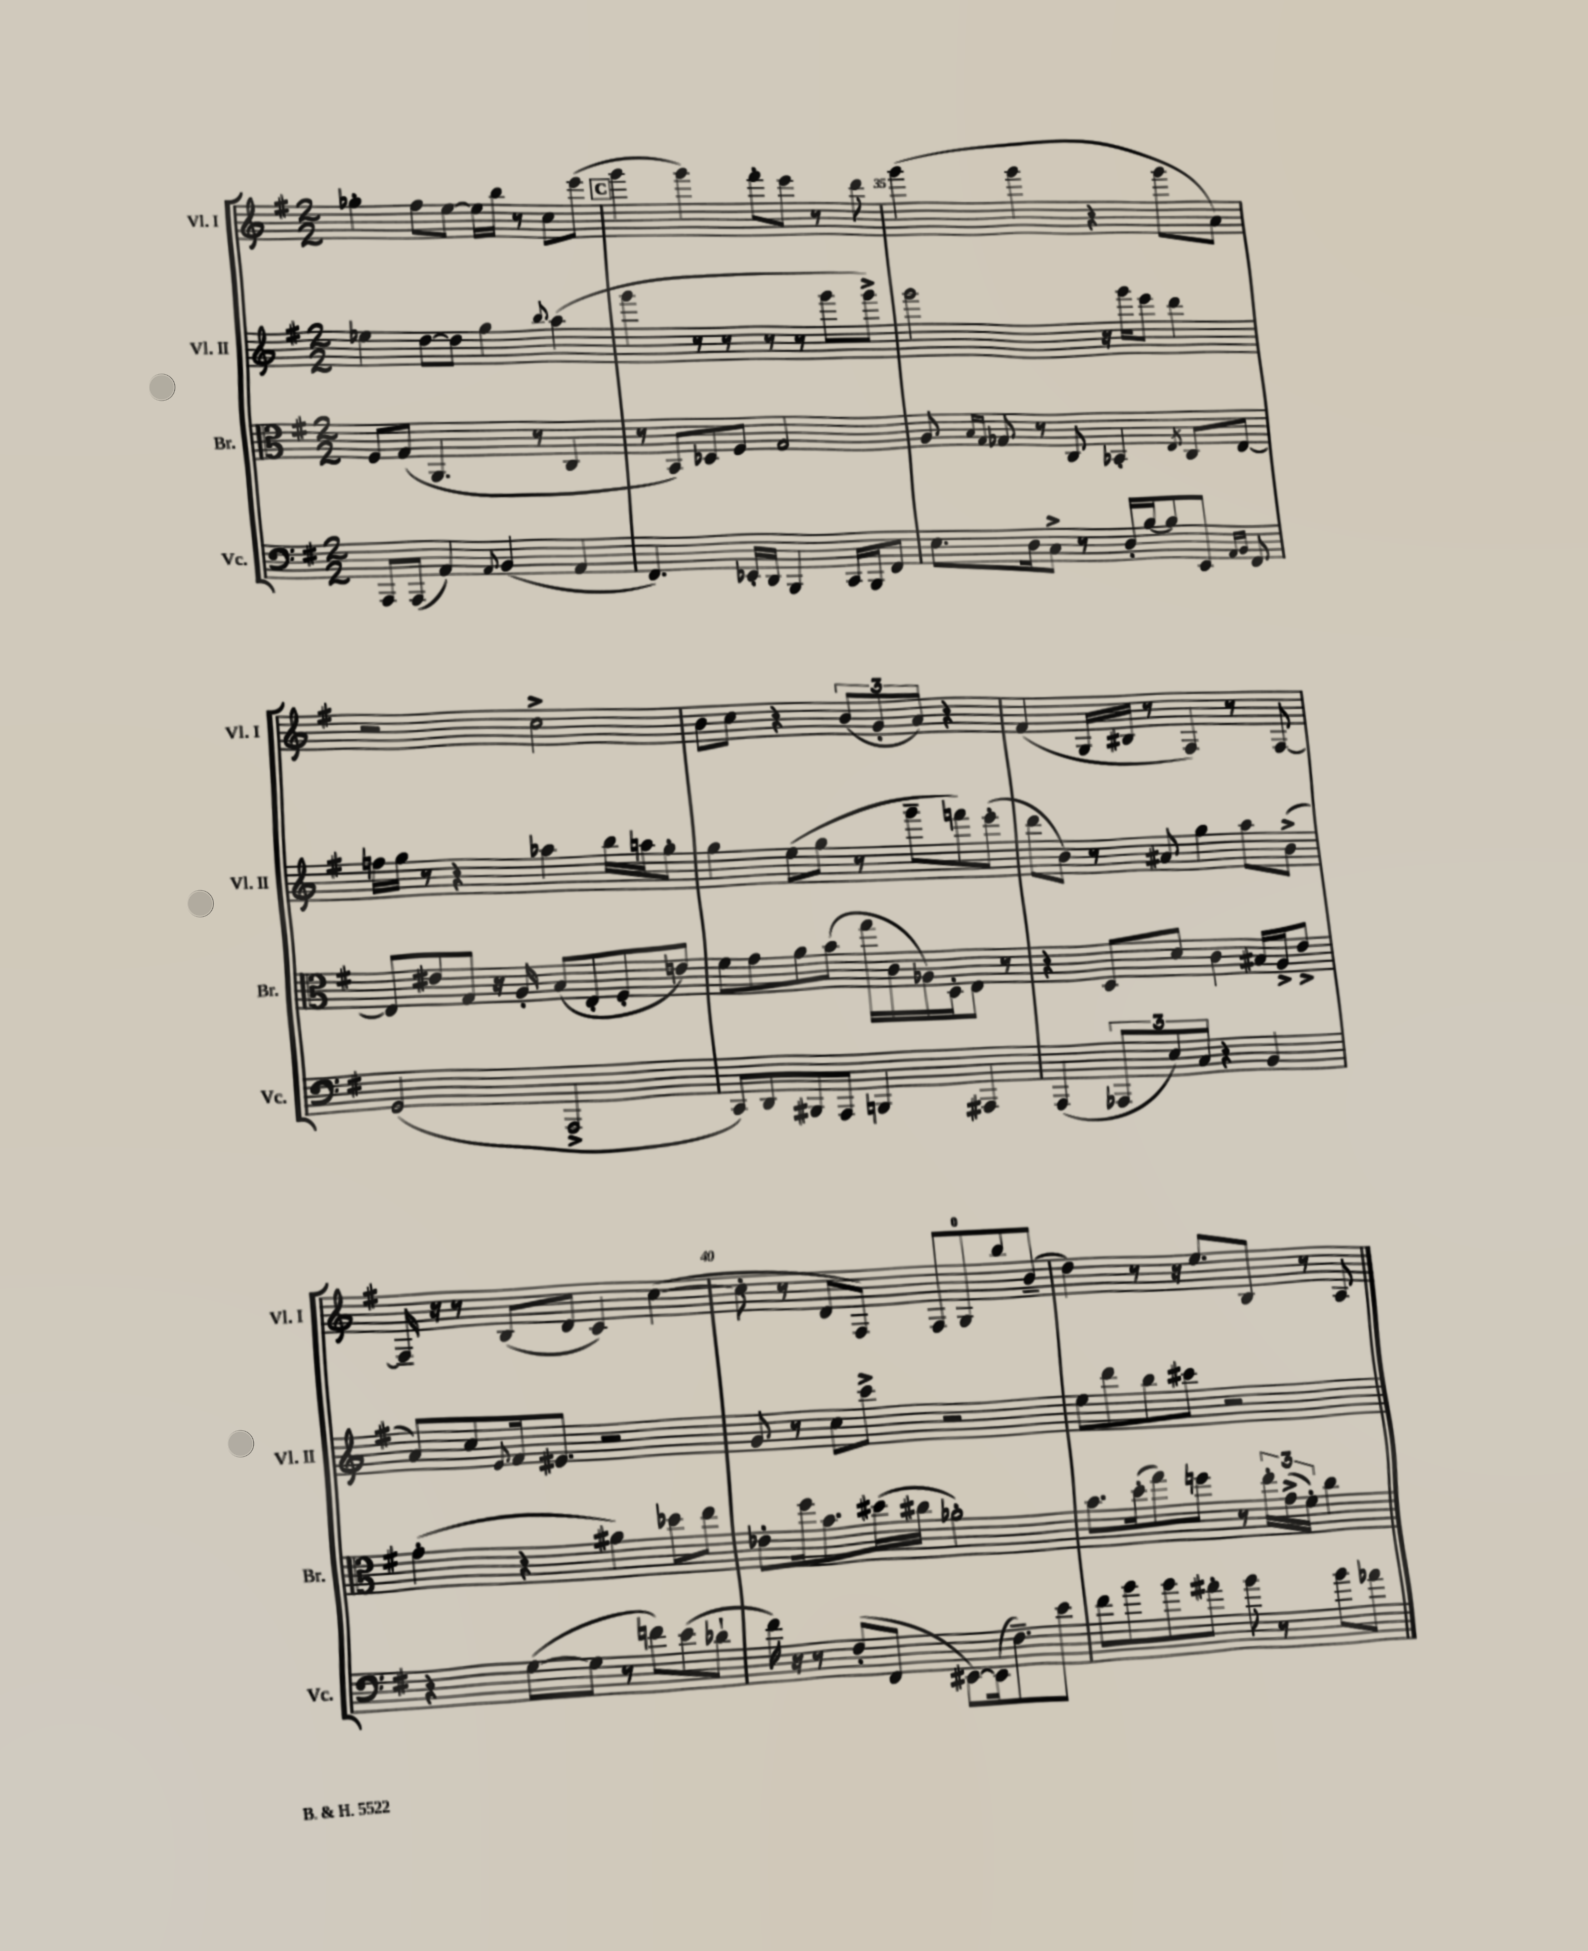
<<
\new StaffGroup <<
\new Staff = "s0" \with { instrumentName = "Vl. I" shortInstrumentName = "Vl. I" } {
    \clef treble \key g \major \numericTimeSignature \time 2/2
    ges''4-. fis''8 e''8~ e''16 b''16 r8 c''8 e'''8( |
    \mark \markup { \box "C" } g'''4 g'''4) fis'''8-. e'''8 r8 d'''8 |
    g'''4( g'''4 r4 g'''8 a'8) |
    r2 c''2-> |
    b'8 c''8 r4 \tuplet 3/2 { b'8( g'8-. a'8) } r4 |
    fis'4( g16 bis16 r8 fis4) r8 fis8~ |
    fis16-- r16 r8 b8( d'8 c'4) c''4~( |
    c''8-. r8 d'8 fis8) fis8 g8-0 b''8 b'8--( |
    d''4) r8 r16 e''8. b8 r8 a8 \bar "|." |
}
\new Staff = "s1" \with { instrumentName = "Vl. II" shortInstrumentName = "Vl. II" } {
    \clef treble \key g \major \numericTimeSignature \time 2/2
    ees''4 d''8~ d''8 g''4 \appoggiatura { b''8 } a''4( |
    \mark \markup { \box "C" } g'''4 r8 r8 r8 r8 g'''8 g'''8->) |
    g'''2 r16 g'''16 e'''8 d'''4 |
    f''16 g''16 r8 r4 aes''4 b''16 a''16 g''8-. |
    g''4 e''8( g''8 r8 g'''8-- f'''8) e'''8-.( |
    d'''8 b'8) r8 ais'8 g''4 a''8 b'8->( |
    a'8) c''8 \appoggiatura { e'8 } fis'16 eis'8. r2 |
    g'8 r8 c''8 c'''8-> r2 |
    e''8 d'''8 b''8 cis'''8 r2 \bar "|." |
}
\new Staff = "s2" \with { instrumentName = "Br." shortInstrumentName = "Br." } {
    \clef alto \key g \major \numericTimeSignature \time 2/2
    fis8 g8( a,4. r8 c4 |
    \mark \markup { \box "C" } r8 b,8) des8 fis8 g2 |
    a8 \grace { b16 g16 } ges8 r8 c8 bes,4-. \acciaccatura { e8 } c8 e8~ |
    e8 eis'8 g8 r16 a16-. b8( e8-. fis8-. e'8) |
    fis'8 g'8 a'8 b'8( g''16 c'16 aes16) d16-. e8 r8 |
    r4 d8 d'8 c'4 bis16 a16-> e'8-> |
    g'4-.( r4 ais'4) des''8 e''8 |
    ees'8-. fis''16 b'8. dis''16( cis''16 aes'2-.) |
    b'8. d''16-.( g''8) f''8 r8 \tuplet 3/2 { e''16-. g'16->( fis'16-.) } c''4 \bar "|." |
}
\new Staff = "s3" \with { instrumentName = "Vc." shortInstrumentName = "Vc." } {
    \clef bass \key g \major \numericTimeSignature \time 2/2
    a,,8 a,,8( a,4) \appoggiatura { a,8 } b,4( a,4 |
    \mark \markup { \box "C" } fis,4.) ees,16-. d,16 b,,4 c,16 b,,16 fis,8 |
    e8. d16 c8-> r8 d16-. b16~ b8 e,8 \grace { a,16 b,16 } fis,8 |
    g,2( a,,2-> |
    c,8) d,8 bis,,8 a,,8 b,,4 ais,,4 |
    a,,4( \tuplet 3/2 { aes,,8 e8) c8 } r4 b,4 |
    r4 g8~( g8 r8 f'8) e'8( des'8-! |
    fis'16) r16 r8 fis8-.( fis,8 eis,8~) eis,16( fis8.--) e'8 |
    fis'8 b'8 b'8 ais'8-. b'8 r8 b'8 aes'8 \bar "|." |
}
>>
>>
\layout { \context { \Score currentBarNumber = #33 \override BarNumber.break-visibility = ##(#f #t #t) barNumberVisibility = #(every-nth-bar-number-visible 5) } }
